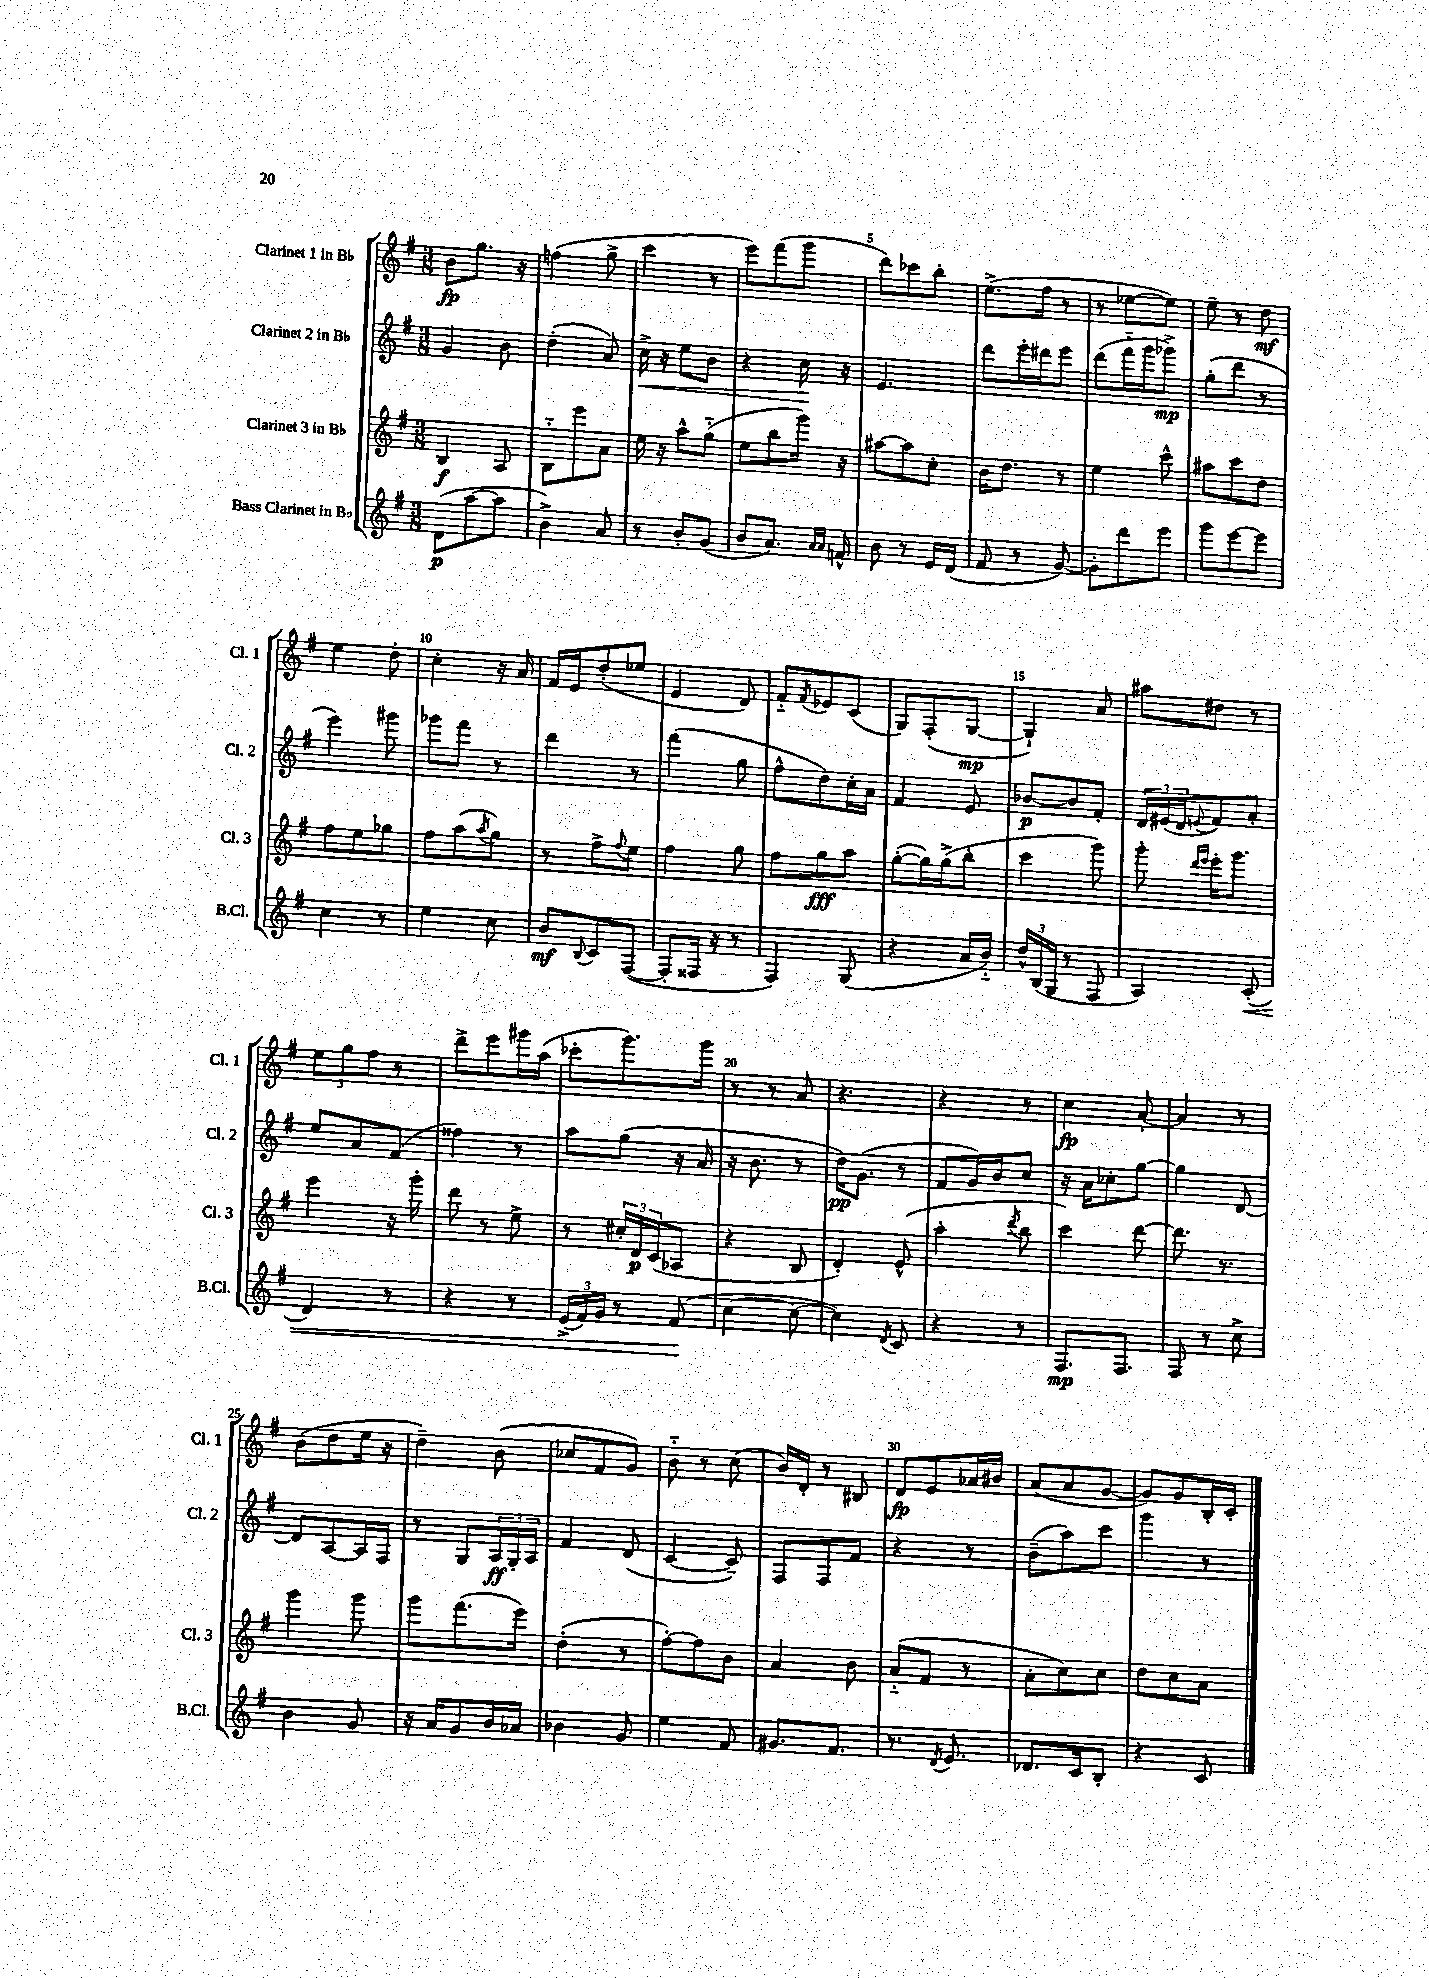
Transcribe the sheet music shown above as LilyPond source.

<<
\new StaffGroup <<
\new Staff = "s0" \with { instrumentName = "Clarinet 1 in Bb" shortInstrumentName = "Cl. 1" } {
    \clef treble \key g \major \numericTimeSignature \time 3/8
    b'8\fp g''8. r16 |
    f''4( g''8-> |
    c'''4 r8 |
    e'''8) fis'''8( g'''8 |
    d'''8) ces'''8 b''8-. |
    e''8.->( fis''16 r8 |
    r8 ees''8~ ees''8) |
    e''8-- r8 d''8\mf |
    e''4 d''8-. |
    c''4-. r16 a'16 |
    fis'16 e'16 d''8-.( ees''8 |
    e'4 d'8) |
    fis'8-_ \acciaccatura { fis'8 } ees'8 c'8( |
    g8) fis8-.( g8~\mp |
    g4-!) a'8 |
    ais''8 dis''8 r8 |
    \tuplet 3/2 { e''8 g''8 fis''8 } r8 |
    d'''8-> e'''8 gis'''16 a''16( |
    ces'''8-. g'''8.) g'''16 |
    r8 r8 a'8 |
    r4. |
    r4 r8 |
    c''4\fp a'8~-. |
    a'4 r8 |
    b'8( d''8 e''16 r16 |
    d''4--) b'8( |
    ces''8 fis'8 g'8) |
    b'8-_ r8 c''8( |
    b'16) d'16-. r8 bis8 |
    d'8\fp e'8 aes'16 bis'16 |
    a'8( a'8 g'8~ |
    g'8) g'8 b16-. c'16-. \bar "|." |
}
\new Staff = "s1" \with { instrumentName = "Clarinet 2 in Bb" shortInstrumentName = "Cl. 2" } {
    \clef treble \key g \major \numericTimeSignature \time 3/8
    g'4 b'8 |
    d''4-.( a'8) |
    c''16->\< r16 e''8 b'8 |
    r4 c''16\! r16 |
    e'4. |
    d'''8 e'''16-. dis'''16 e'''8 |
    d'''8( fis'''16-_ g'''16 ges'''8->\mp) |
    g''8-.( d'''8 r8 |
    e'''4) gis'''8 |
    ges'''8 fis'''8 r8 |
    d'''4 r8 |
    fis'''4( g''8 |
    fis''8-^ d''8) c''16-. a'16 |
    fis'4 e'8 |
    bes'8~\p bes'8 fis'8-. |
    \tuplet 3/2 { d'16 eis'16( d'16 } \appoggiatura { e'8 } fis'8) a'8-. |
    e''8 a'8 fis'8( |
    fisis''4) r8 |
    a''8 g''8( r16 a'16 |
    r16 b'8. r8 |
    d''16\pp) g'8.( r8 |
    fis'8 g'16) b'16 c''8 |
    r16 a'16 ces''8-. g''8~ |
    g''4 d'8~ |
    d'8 a8~ a16 fis16 |
    r8 g8 \tuplet 3/2 { a16\ff g16-. a16 } |
    fis'4 d'8( |
    c'4~ c'8--) |
    fis8 fis8 fis'8 |
    r4 r8 |
    b'8--( a''8) c'''8 |
    g'''4 r8 \bar "|." |
}
\new Staff = "s2" \with { instrumentName = "Clarinet 3 in Bb" shortInstrumentName = "Cl. 3" } {
    \clef treble \key g \major \numericTimeSignature \time 3/8
    b4\f a8 |
    b8-_ e'''8 a'8 |
    e''16 r16 a''8-^ g''8-_( |
    e''8 b''8 g'''16) r16 |
    ais''8~ ais''8 c''8-. |
    b'16 d''8. r8 |
    e''4 c'''8-^ |
    ais''8 c'''8 d''8 |
    fis''8 e''8 ges''8 |
    fis''8 a''8( \acciaccatura { a''8 } g''8) |
    r8 fis''8-> \appoggiatura { fis''8 } e''8 |
    fis''4 g''8 |
    fis''8 g''8\fff a''8 |
    g''8~-.( g''16) g''16->( b''8-. |
    c'''4 g'''8) |
    g'''8-. \grace { d'''16 e'''16 } e'''16-. g'''8. |
    e'''4 r16 g'''16-. |
    d'''8 r8 e''8-> |
    r8 \tuplet 3/2 { cis''16-. d'16\p c'16( } aes8 |
    r4 b8 |
    d'4-.) e'8-^( |
    a''4-. \acciaccatura { d'''8 } b''8 |
    c'''4) d'''8~ |
    d'''8. r8. |
    g'''4 g'''8 |
    g'''8 fis'''8.( e'''16) |
    d''4-.( r8 |
    fis''8~-.) fis''8 b'8 |
    a'4 b'8 |
    a'8-_( fis'8 r8 |
    a'8-. c''8) c''8 |
    d''8 c''8 a'8 \bar "|." |
}
\new Staff = "s3" \with { instrumentName = "Bass Clarinet in Bb" shortInstrumentName = "B.Cl." } {
    \clef treble \key g \major \numericTimeSignature \time 3/8
    d'8\p( a''8~ a''8 |
    b'4->) a'8 |
    r8 b'8-. g'8( |
    b'8 a'8.) \grace { a'16 a'16 } f'16-^ |
    b'8 r8 e'16 d'16( |
    fis'8 r8 g'8~) |
    g'8-. d'''8 e'''8 |
    g'''8 e'''8~ e'''8 |
    c''4 r8 |
    e''4 c''8 |
    b'8\mf \appoggiatura { b8 } c'8 fis8~( |
    fis8-. fisis16 r16 r8 |
    fis4) g8( |
    r4 a'16 b'16-_) |
    \tuplet 3/2 { d''16-^ b16( g16 } r8 fis8 |
    a4) c'8-.\<( |
    d'4) r8 |
    r4 r8 |
    \tuplet 3/2 { e'16->( fis'16) g'16 } r8 fis'8\!( |
    c''4~ c''8~ |
    c''4) \acciaccatura { d'8 } c'8 |
    r4 r8 |
    fis8.\mp fis8. |
    fis8 r8 c''8-> |
    b'4 g'8 |
    r16 a'16 g'8 b'16 aes'16 |
    bes'4 g'8 |
    e''4 fis'8 |
    gis'8. fis'8. |
    r8. \acciaccatura { d'8 } e'8. |
    des'8. c'16 b8-. |
    r4 c'8 \bar "|." |
}
>>
>>
\layout { \context { \Score \override BarNumber.break-visibility = ##(#f #t #t) barNumberVisibility = #(every-nth-bar-number-visible 5) } }
